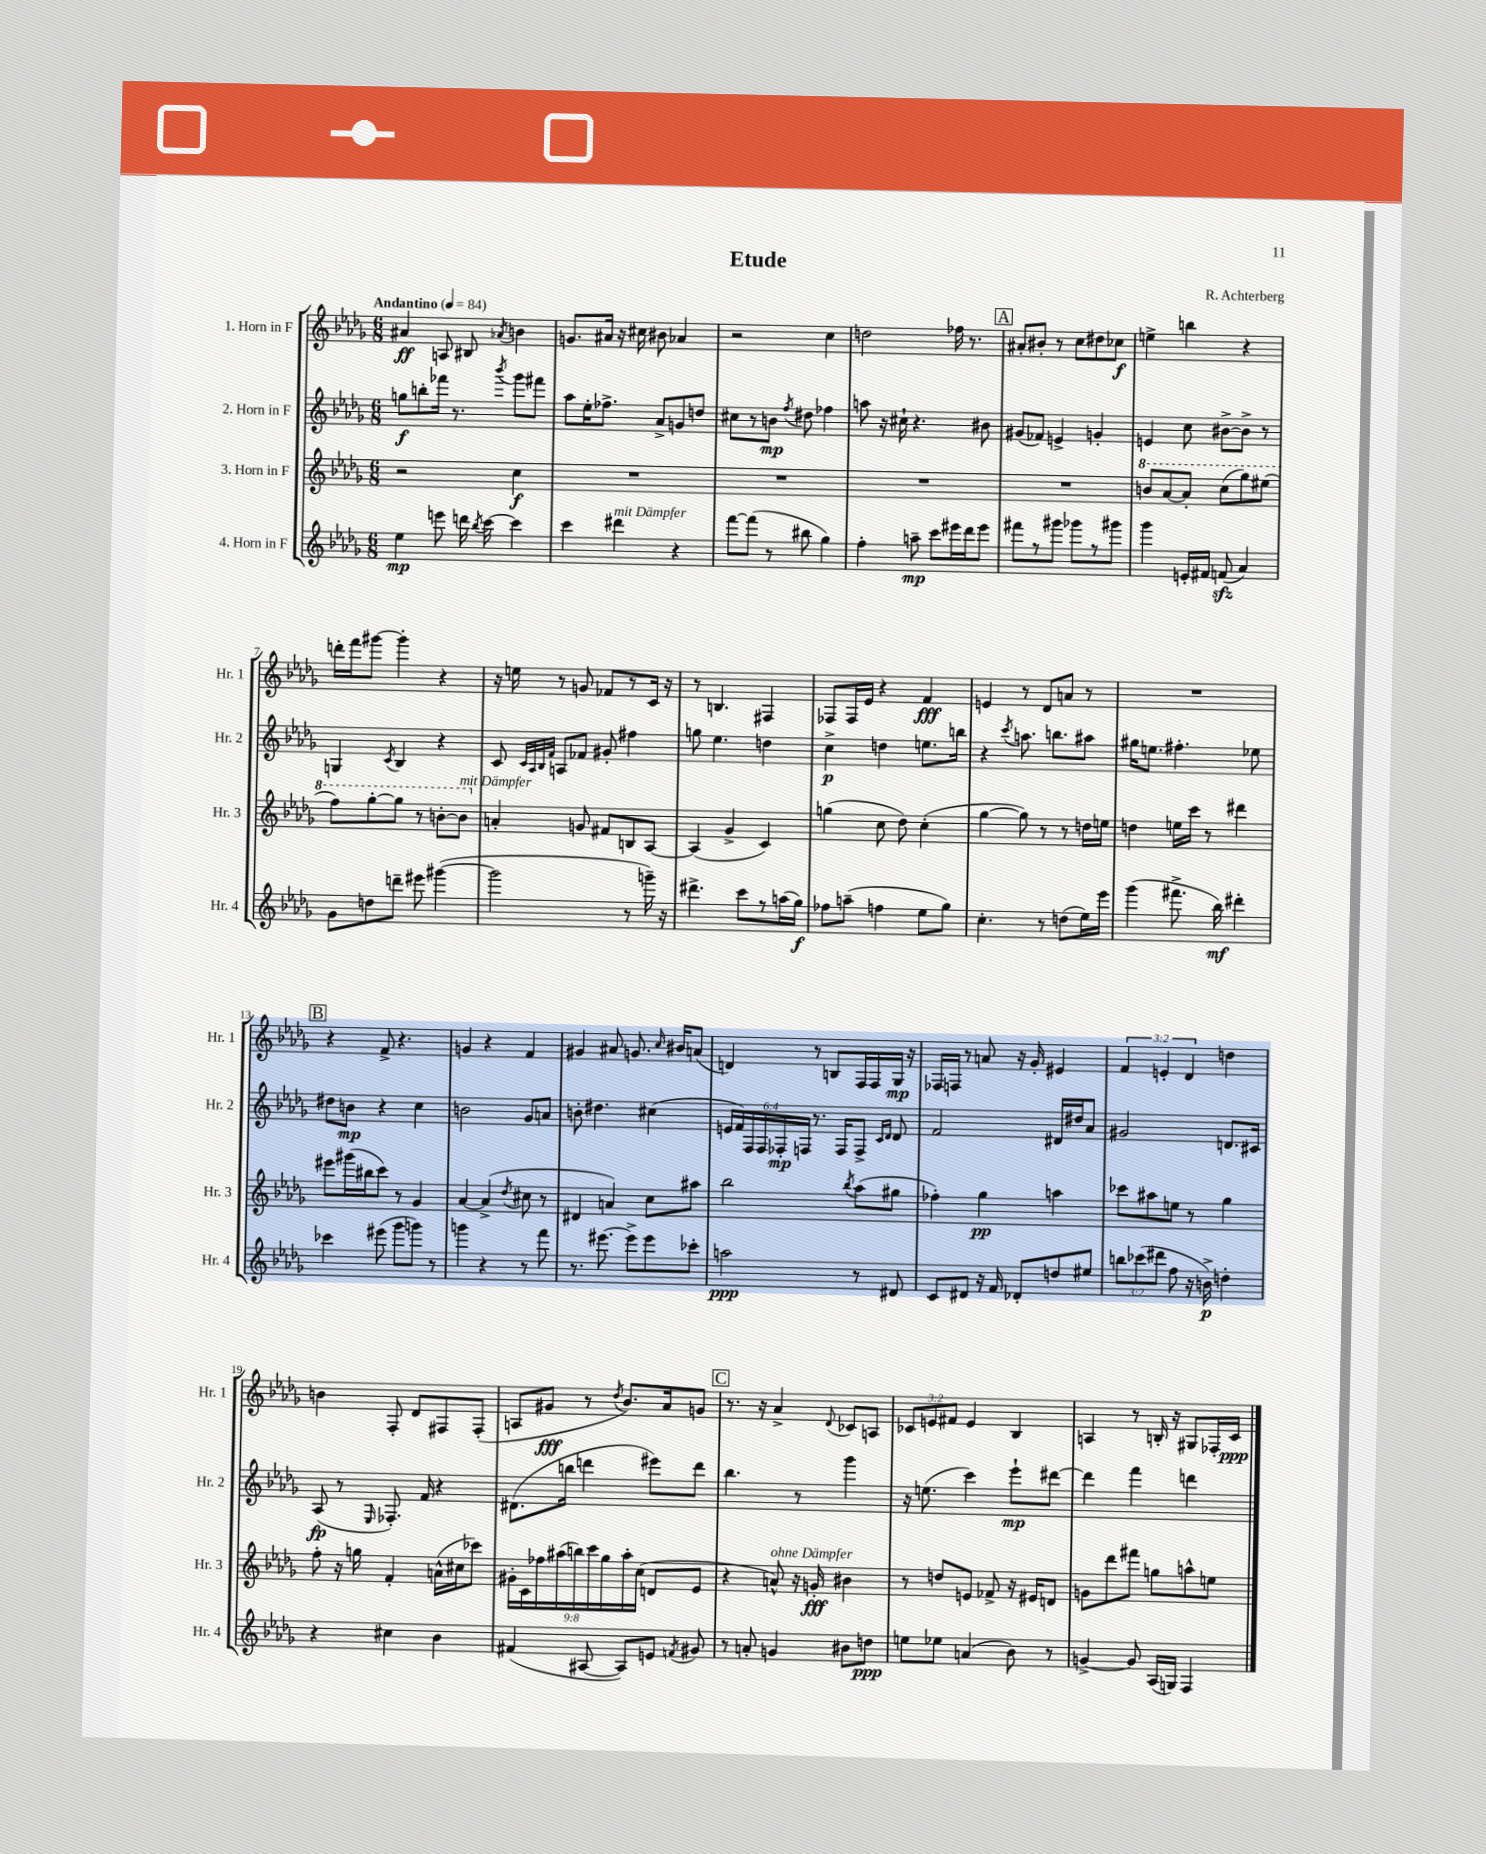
\header { title = "Etude" composer = "R. Achterberg" }
<<
\new StaffGroup <<
\new Staff = "s0" \with { instrumentName = "1. Horn in F" shortInstrumentName = "Hr. 1" } {
    \clef treble \key des \major \numericTimeSignature \time 6/8 \override Staff.TupletNumber.text = #tuplet-number::calc-fraction-text \tempo "Andantino" 4 = 84
    \autoBeamOff ais'4\ff a8 bis8 \acciaccatura { aes'8 } b'4 |
    g'8.[ ais'16] r16 cis''16 bis'8 aes'4 |
    r2 c''4 |
    d''2 fes''16 r8. |
    \mark \markup { \box "A" } ais'8[-. bis'8]-. r8 c''8[ dis''8 ces''8]\f |
    e''4-> b''4 r4 |
    d'''16[-. f'''16 gis'''8]~ gis'''4-. r4 |
    r16 e''16 r8 g'8 fes'8[ r8 c'16] r16 |
    r8 b4. fis4 |
    fes8[ fes16 ees'16] r4 f'4\fff |
    e'4 r8 des'8[ a'8] r8 |
    R2. |
    \mark \markup { \box "B" } r4 f'8-> r4. |
    g'4 r4 f'4 |
    gis'4 ais'8 g'8. \grace { c''16 } bis'16[ a'8]( |
    d'4) r8 b8[ f16 f16 ges16]\mp r16 |
    fes16[ f16] r8 a'8 r16 ges'16-. eis'4 |
    \tuplet 3/2 { f'4 e'4-. des'4 } d''4 |
    b'4 f8-. des'8[ fis8 fis8]-.( |
    a8[ gis'8]\fff r8 \acciaccatura { des''8 } bes'8.[) aes'16 g'8] |
    \mark \markup { \box "C" } r8. r16 aes'4-> \appoggiatura { des'8 } ces'8[ a8] |
    \tuplet 3/2 { ces'8[ e'8 fis'8] } e'4 bes4 |
    a4 r8 b16-. r16 gis8[ fes16-. c'16]\ppp \bar "|." |
}
\new Staff = "s1" \with { instrumentName = "2. Horn in F" shortInstrumentName = "Hr. 2" } {
    \clef treble \key des \major \numericTimeSignature \time 6/8 \override Staff.TupletNumber.text = #tuplet-number::calc-fraction-text
    \autoBeamOff g''8[\f b''8-. fes'''16] r8. \acciaccatura { bes'''8 } ges'''8[ fis'''8] |
    aes''8[ ees''16-. fes''8.]-> aes'8[-> g'8 d''8] |
    cis''8[ r8 b'8]\mp \acciaccatura { f''8 } dis''8 fes''4 |
    a''8 r16 cis''16-! r4. bis'8 |
    \mark \markup { \box "A" } gis'8[( fes'8]) e'4-> g'4-. |
    e'4 c''8 bis'8[~-> bis'8]-> r8 |
    g4 \acciaccatura { c'8 } bes4 r4 |
    c'8 \grace { c'32[ aes32 bes32 f'32] } a8[ fes'8] gis'8-. fis''4 |
    g''8 ees''4. d''4 |
    c''4->\p d''4 e''8.[ b''16] |
    r4 \acciaccatura { c'''8 } a''8. b''8.[ ais''8] |
    gis''16[ e''8.] fis''4.-. ees''8 |
    \mark \markup { \box "B" } dis''8[ b'8]\mp r4 c''4 |
    b'2 ges'8[ a'8] |
    b'8-. dis''4. cis''4( |
    \tuplet 6/4 { e'16[ f'16) f16 f16 fes16-.\mp f16] } r8. f16[ f8]-> \grace { c'16[ des'16] } des'8 |
    f'2 dis'16[ dis''16 aes'8] |
    gis'2 d'8.[ cis'16] |
    aes8\fp( r8 \grace { ees16 } fes8.-.) f'16 r4 |
    dis'8.[( b''16] d'''4 eis'''8[) d'''8] |
    \mark \markup { \box "C" } bes''4. r8 ges'''4 |
    r16 e''8.( c'''4) ees'''8[-!\mp dis'''8]~ |
    dis'''4 f'''4 d'''4 \bar "|." |
}
\new Staff = "s2" \with { instrumentName = "3. Horn in F" shortInstrumentName = "Hr. 3" } {
    \clef treble \key des \major \numericTimeSignature \time 6/8 \override Staff.TupletNumber.text = #tuplet-number::calc-fraction-text
    \autoBeamOff r2 c''4\f |
    R2. |
    R2. |
    R2. |
    \mark \markup { \box "A" } R2. |
    \ottava #1 b''8[ aes''8~ aes''8]-. c'''8[( ges'''8) eis'''8]( |
    f'''8[) ges'''8~-. ges'''8] r8 b''8[~-. b''8]^\markup { \italic "mit Dämpfer" } \ottava #0 |
    a'4-. g'8 fis'8[ b8 aes8]~ |
    aes4( ges'4-> c'4) |
    g''4( c''8 des''8) c''4-.( |
    ges''4~ ges''8) r8 r8 d''16[ e''16] |
    d''4 e''16[ c'''16] r8 dis'''4 |
    \mark \markup { \box "B" } eis'''8[ gis'''16( bis''16 c'''8]) r8 ges'4 |
    aes'4~ aes'4->( \acciaccatura { des''8 } cis''8 r8 |
    dis'4 a'4) c''8[ ais''8] |
    bes''2 \acciaccatura { bes''8 } aes''8[( gis''8] |
    fes''4-.) ges''4\pp a''4 |
    ces'''8[ ais''8 e''8] r8 ges''4 |
    f''8-. r16 g''16 f'4-. a'16[-^( cis''16 ces'''8]) |
    \tuplet 9/8 { gis'16[-. c'16 fes''16 ais''16( b''16) c'''16 ges''16 ais''16-. c''16]( } d'8[ ees'8] |
    \mark \markup { \box "C" } r4 a'8-^^\markup { \italic "ohne Dämpfer" }) r16 g'16-.\fff bis'4 |
    r8 d''8[ e'8] fes'8-> r16 eis'16[ d'8] |
    g'8[ des'''8 fis'''8] g''8[ a''8-^ e''8] \bar "|." |
}
\new Staff = "s3" \with { instrumentName = "4. Horn in F" shortInstrumentName = "Hr. 4" } {
    \clef treble \key des \major \numericTimeSignature \time 6/8 \override Staff.TupletNumber.text = #tuplet-number::calc-fraction-text
    \autoBeamOff ees''4\mp e'''8 d'''16 \acciaccatura { bes''8 } c'''16~ c'''4 |
    c'''4 dis'''4^\markup { \italic "mit Dämpfer" } r4 |
    f'''8[~ f'''8]( r8 bis''8 ges''4) |
    f''4-. a''8--\mp c'''8[ eis'''16 des'''16 eis'''8] |
    \mark \markup { \box "A" } fis'''8[ r8 gis'''8] ges'''8[ r8 gis'''8] |
    ges'''4 e'16[-. fis'16] f'8\sfz( aes'4) |
    ges'8[ d''8 d'''8]-- eis'''8 gis'''4~( |
    gis'''2 r8 g'''16--) r16 |
    dis'''4.-> c'''8[ r8 a''16( ges''16]\f) |
    fes''8[ a''8]--( f''4 ees''8[ ges''8]) |
    c''4.-. r8 d''8[( ees''16) ees'''16] |
    ges'''4( fis'''8.-> bes''16\mf) dis'''4-. |
    \mark \markup { \box "B" } ces'''4 eis'''8( ges'''8[ g'''8]) r8 |
    g'''4 r4 r8 f'''8 |
    r8. eis'''8.~ eis'''8[-> eis'''8 ces'''8]-. |
    a''2\ppp r8 dis'8 |
    c'8[ dis'8] r16 f'16 des'8[-. d''8 eis''8] |
    \tuplet 3/2 { b''8[ ces'''8( dis'''8] } f''8 r16 b'16->\p) d''4-. |
    r4 cis''4 bes'4 |
    fis'4( ais8~ ais8[) e'8] \acciaccatura { f'8 } gis'8 |
    \mark \markup { \box "C" } r8 a'8-. g'4 bis'8[ d''8]\ppp |
    e''8[ ees''8] a'4( bes'8) r8 |
    g'4~-> g'8 aes16[( g16]) f4 \bar "|." |
}
>>
>>
